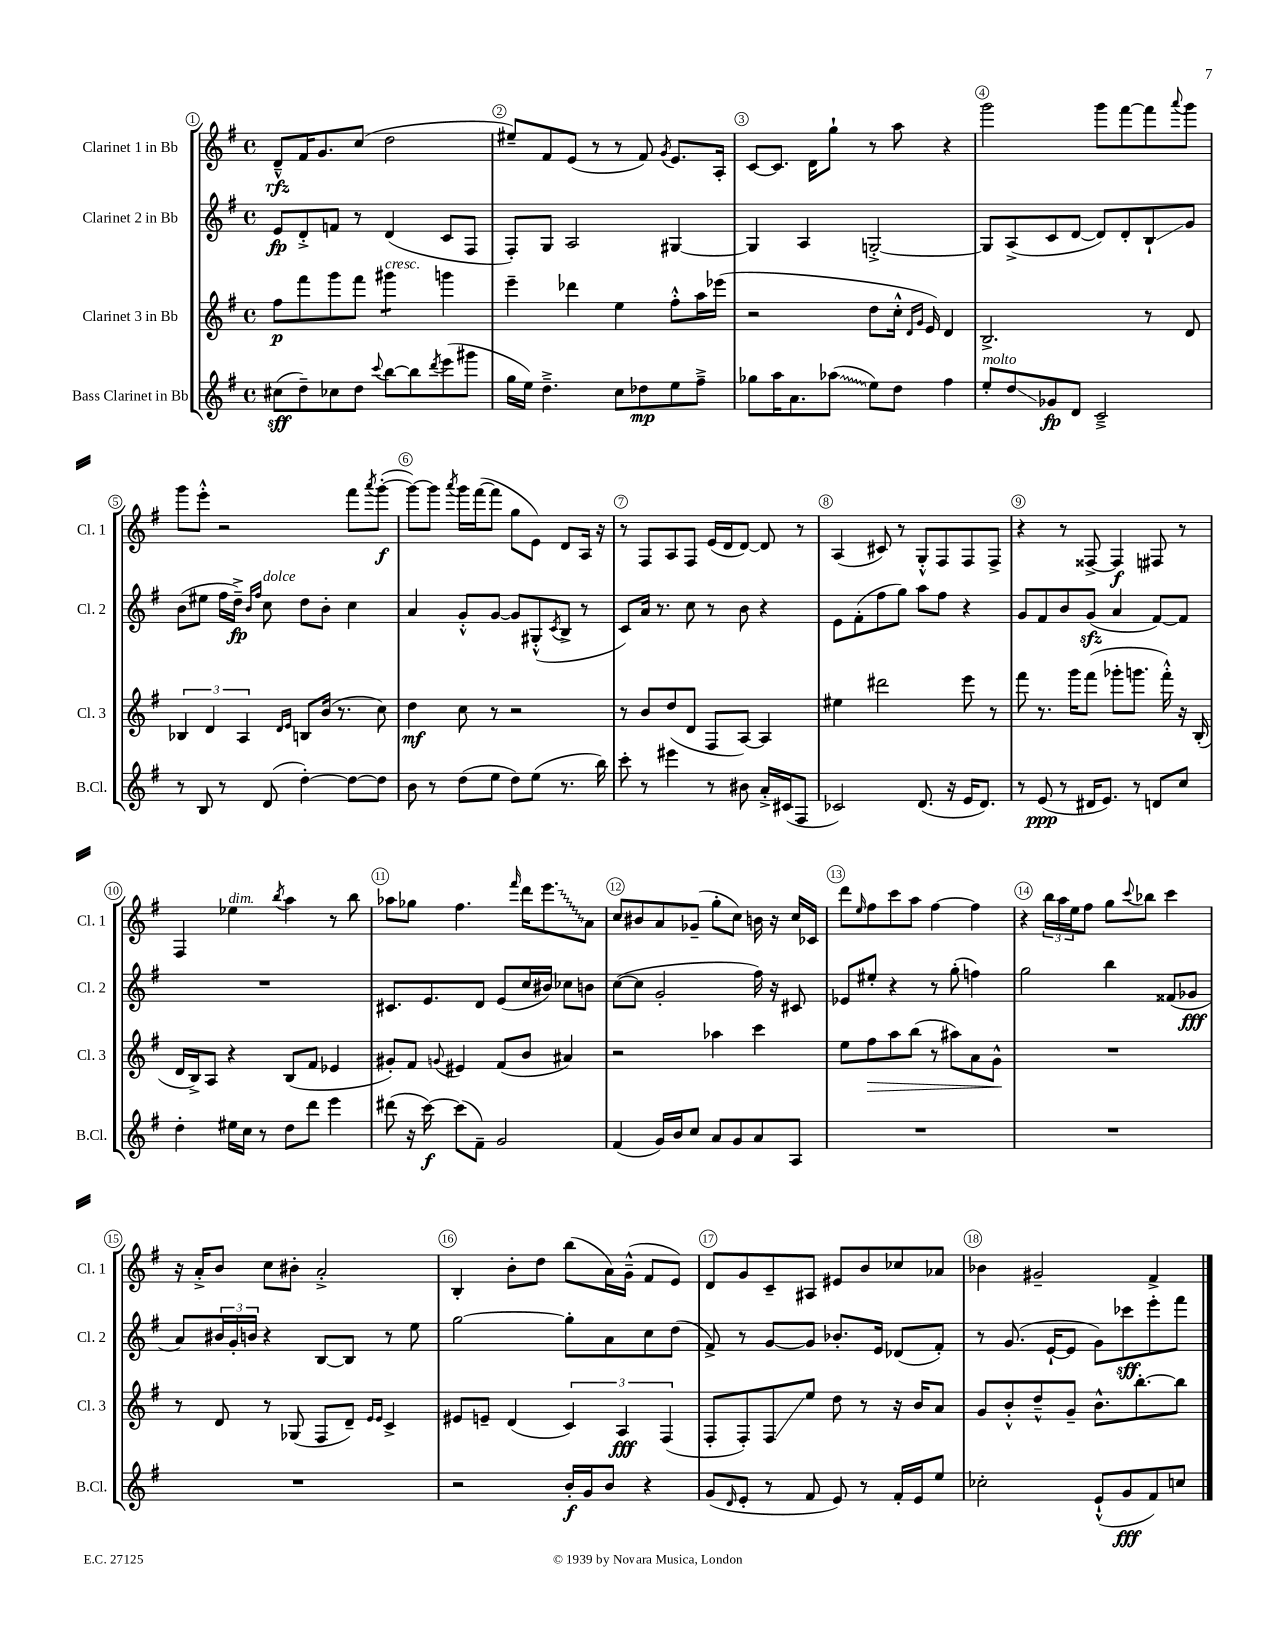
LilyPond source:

<<
\new StaffGroup <<
\new Staff = "s0" \with { instrumentName = "Clarinet 1 in Bb" shortInstrumentName = "Cl. 1" } {
    \clef treble \key g \major \defaultTimeSignature \time 4/4
    d'8---^\rfz fis'16 g'8. c''8( d''2 |
    eis''8--) fis'8 e'8( r8 r8 fis'8) \acciaccatura { g'8 } e'8. a16-. |
    c'8~ c'8. d'16 g''8-! r8 a''8 r4 |
    g'''2 g'''8 fis'''8~ fis'''8 \appoggiatura { a'''8 } g'''8 |
    g'''8 e'''8-.-^ r2 fis'''8 \acciaccatura { a'''8 } g'''8~-.\f( |
    g'''8~) g'''8 \acciaccatura { a'''8 } g'''16 fis'''16~( fis'''8 g''8 e'8) d'8 a16 r16 |
    r8 fis8 a8 fis8 e'16( d'16 d'8~) d'8 r8 |
    a4( cis'8) r8 g8-.-^ fis8 fis8 fis8-> |
    r4 r8 fisis8~-> fisis4\f fis8 r8 |
    fis4 ees''4^\markup { \italic "dim." } \acciaccatura { b''8 } a''4 r8 b''8 |
    aes''8 ges''8 fis''4. \grace { fis'''16 } d'''16 \once \override Glissando.style = #'zigzag e'''8.\glissando a'8 |
    c''8 bis'8 a'8 ges'8--( g''8-. c''8) b'16 r16 c''16 ces'16 |
    d'''8 \grace { e''16 } fis''8 c'''8 a''8 fis''4~ fis''4 |
    r4 \tuplet 3/2 { b''16 a''16 e''16 } fis''8 g''8 \appoggiatura { c'''8 } bes''8 c'''4 |
    r16 a'16-.-> b'8 c''8 bis'8-. a'2-.-> |
    b4-. b'8-. d''8 b''8( a'16) g'16---^( fis'8 e'8) |
    d'8 g'8 c'8-- ais8 eis'8 b'8 ces''8 aes'8 |
    bes'4 gis'2-- fis'4-> \bar "|." |
}
\new Staff = "s1" \with { instrumentName = "Clarinet 2 in Bb" shortInstrumentName = "Cl. 2" } {
    \clef treble \key g \major \defaultTimeSignature \time 4/4
    e'8\fp d'8-.-> f'8 r8 d'4( c'8 fis8 |
    fis8-.) g8 a2 gis4~ |
    gis4 a4 g2~-.-> |
    g8 a8->( c'8 d'8~ d'8) d'8-. b8-!\glissando g'8 |
    b'8( eis''8 fis''16 d''16--->\fp) \grace { b'16 fis''16 } c''8^\markup { \italic "dolce" } d''8 b'8-. c''4 |
    a'4 g'8-.-^ g'8~ g'8 gis8-.-^( \acciaccatura { c'8 } b8-> r8 |
    c'8) a'16 r8. c''8 r8 b'8 r4 |
    e'8 fis'8-.( fis''8 g''8) a''8 fis''8 r4 |
    g'8 fis'8 b'8 g'8\sfz( a'4 fis'8~) fis'8 |
    R1 |
    cis'8. e'8. d'8 e'8( c''16 bis'16) ces''8 b'8 |
    c''8~( c''8 g'2-. fis''16) r16 cis'8 |
    ees'8 eis''8-. r4 r8 g''8-.( f''4) |
    g''2 b''4 fisis'8( ges'8\fff |
    a'8) \tuplet 3/2 { bis'16 g'16-. b'16 } r4 b8~ b8 r8 e''8 |
    g''2~ g''8-. a'8 c''8 d''8( |
    fis'8->) r8 g'8~ g'8 bes'8.-. e'16 des'8( fis'8-.) |
    r8 g'8.( e'16~-! e'8 g'8) ces'''8\sff e'''8-. fis'''8 \bar "|." |
}
\new Staff = "s2" \with { instrumentName = "Clarinet 3 in Bb" shortInstrumentName = "Cl. 3" } {
    \clef treble \key g \major \defaultTimeSignature \time 4/4
    fis''8\p fis'''8 g'''8 fis'''8 gis'''4:8^\markup { \italic "cresc." } g'''4 |
    e'''4-- des'''4 e''4 fis''8-.-^ a''16 ees'''16( |
    r2 d''8 c''16-.-^ \grace { d'16 g'16 } e'16) d'4 |
    b2.-> r8 d'8 |
    \tuplet 3/2 { bes4 d'4 a4 } \grace { d'16 e'16 } b8 b'16( r8. c''8) |
    d''4\mf c''8 r8 r2 |
    r8 b'8 d''8( d'8 fis8 a8~) a4 |
    eis''4 dis'''2 e'''8 r8 |
    fis'''8 r8. g'''16 fis'''8( ges'''8-. g'''8. fis'''16-.-^) r16 b16-.( |
    d'16 b16->) a8 r4 b8( fis'8 ees'4 |
    gis'8-.) fis'8 \appoggiatura { g'8 } eis'4 fis'8( b'8 ais'4) |
    r2 aes''4 c'''4 |
    e''8 fis''8\> a''8 b''8( r8 ais''8) a'8 g'8-^\! |
    R1 |
    r8 d'8 r8 ges8( fis8 d'8--) \grace { e'16 e'16 } c'4-> |
    eis'8 e'8-- d'4( \tuplet 3/2 { c'4) a4\fff fis4( } |
    fis8-. fis8-.) fis8\glissando e''8 d''8 r8 r16 b'16 a'8 |
    g'8 b'8-.-^ d''8---^ g'8-- b'8.-^ b''8.~-. b''8 \bar "|." |
}
\new Staff = "s3" \with { instrumentName = "Bass Clarinet in Bb" shortInstrumentName = "B.Cl." } {
    \clef treble \key g \major \defaultTimeSignature \time 4/4
    cis''8\sff( d''8--) ces''8 d''8 \appoggiatura { c'''8 } b''8~ b''8 \acciaccatura { d'''8 } e'''8( gis'''8 |
    g''16 e''16) d''4.---> c''8 des''8\mp e''8 fis''8---> |
    ges''8 a''16 a'8. \once \override Glissando.style = #'zigzag aes''8\glissando( e''8) d''8 fis''4 |
    e''8-.^\markup { \italic "molto" } d''8\glissando ges'8\fp d'8 c'2---> |
    r8 b8 r8 d'8( d''4~-.) d''8~ d''8 |
    b'8 r8 d''8( e''8 d''8) e''8( r8. b''16) |
    c'''8-. r8 eis'''4 r8 bis'8 a'16-.-> cis'16( fis8 |
    ces'2) d'8.( r16 e'16 d'8.) |
    r8 e'8\ppp( r8 dis'16 e'8.) r8 d'8 c''8 |
    d''4-. eis''16 c''16 r8 d''8 d'''8 e'''4 |
    dis'''8( r16 c'''16~\f) c'''8( fis'8--) g'2 |
    fis'4( g'16) b'16 c''8 a'8 g'8 a'8 a8 |
    R1 |
    R1 |
    R1 |
    r2 b'16-.\f g'16 b'8 r4 |
    g'8( \grace { d'16 } e'8-. r8 fis'8 e'8) r8 fis'16-. e'16 e''8 |
    ces''2-. e'8-!-^( g'8\fff fis'8) c''8 \bar "|." |
}
>>
>>
\layout { \context { \Score \override BarNumber.break-visibility = ##(#f #t #t) barNumberVisibility = #all-bar-numbers-visible \override BarNumber.stencil = #(make-stencil-circler 0.1 0.3 ly:text-interface::print) } }
